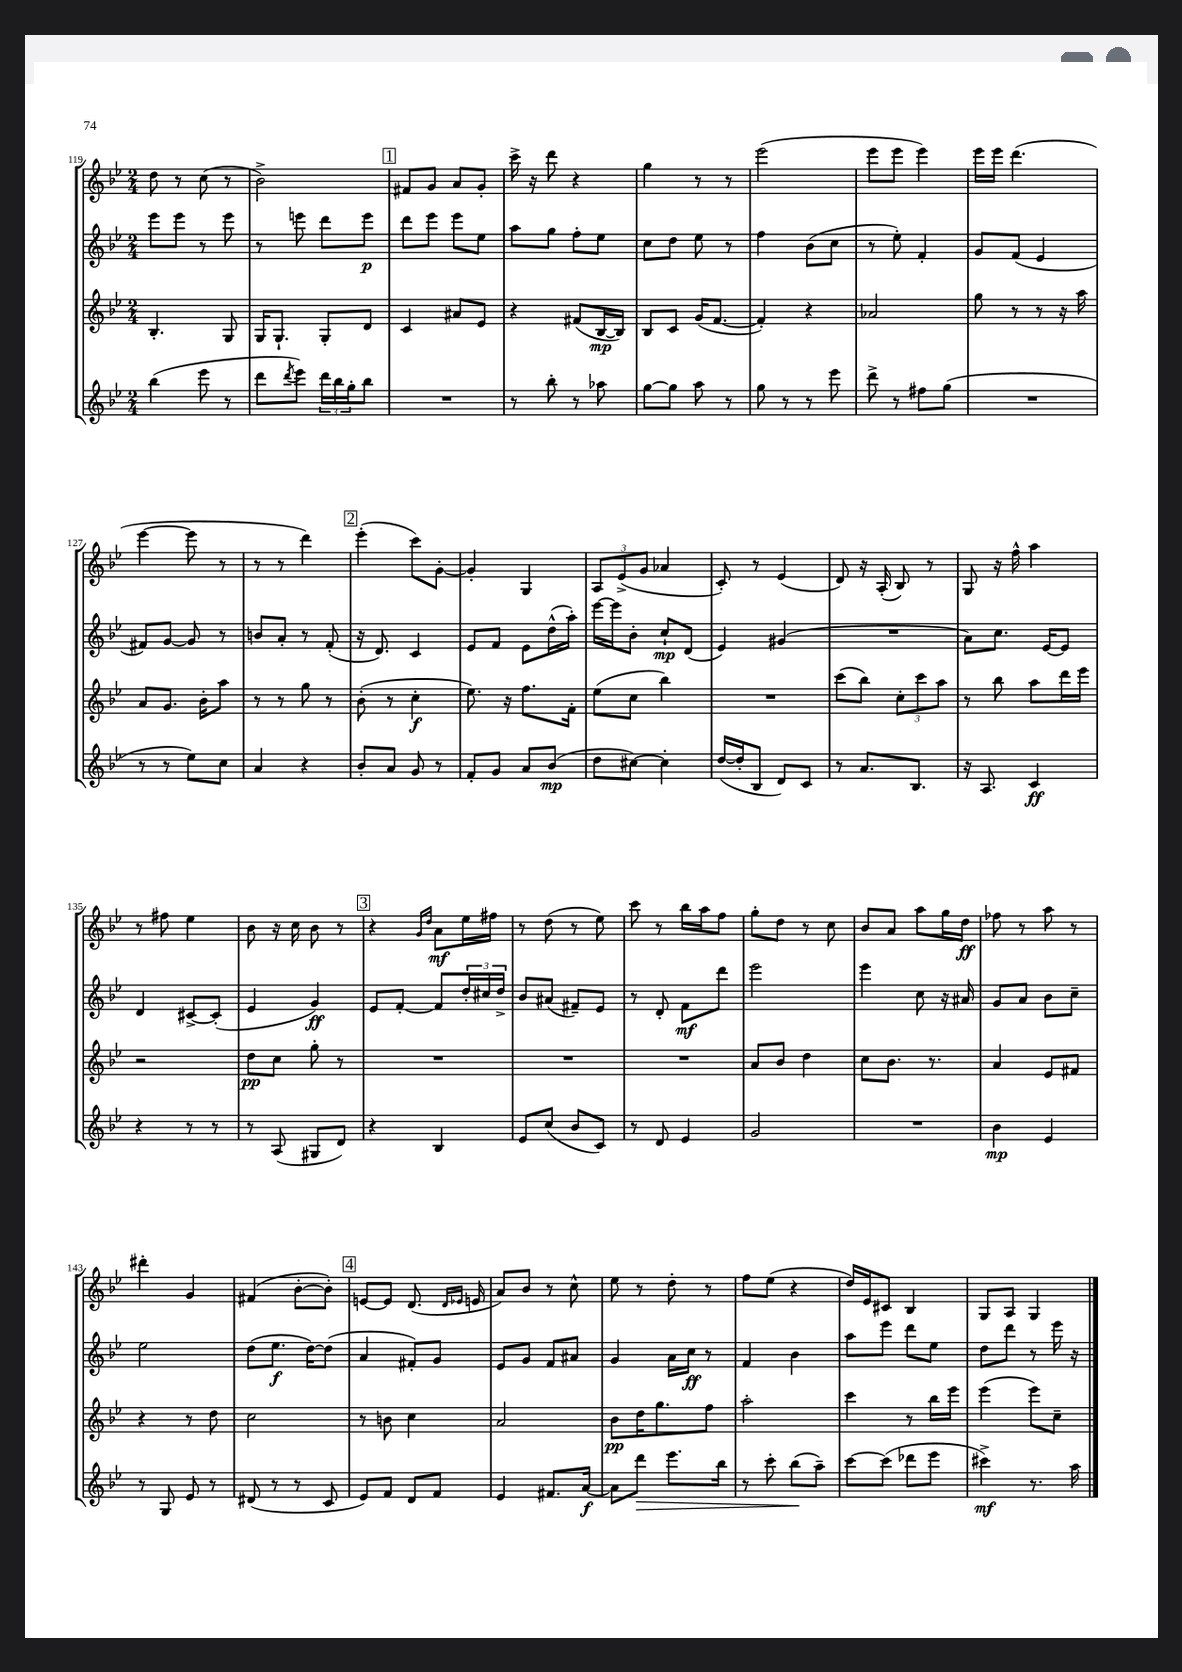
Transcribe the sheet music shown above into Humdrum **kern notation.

**kern	**dynam	**kern	**dynam	**kern	**dynam	**kern	**dynam
*part4	*part4	*part3	*part3	*part2	*part2	*part1	*part1
*staff4	*staff4	*staff3	*staff3	*staff2	*staff2	*staff1	*staff1
*clefG2	*	*clefG2	*	*clefG2	*	*clefG2	*
*k[b-e-]	*	*k[b-e-]	*	*k[b-e-]	*	*k[b-e-]	*
*M2/4	*	*M2/4	*	*M2/4	*	*M2/4	*
=119	=119	=119	=119	=119	=119	=119	=119
(4bb-\	.	4.B-'/	.	8eee-\L	.	8dd\	.
.	.	.	.	8eee-\J	.	8r	.
8eee-\	.	.	.	8r	.	(8cc\	.
8r	.	8G/	.	8eee-\	.	8r	.
=120	=120	=120	=120	=120	=120	=120	=120
8ddd\L	.	16G/KL	.	8r	.	2b-^\)	.
.	.	8.G`/J	.	.	.	.	.
8qddd/	.	.	.	.	.	.	.
8eee-\J)	.	.	.	8eeen\	.	.	.
24ddd\LL	.	8G'/L	.	8ddd\L	.	.	.
24bb-\	.	.	.	.	.	.	.
24gg'\J	.	.	.	.	.	.	.
8bb-\J	.	8d/J	.	8eee\J	p	.	.
!!LO:REH:place=s1:t=1
=121	=121	=121	=121	=121	=121	=121	=121
2r	.	4c/	.	8ddd\L	.	8f#X/L	.
.	.	.	.	8eee-\J	.	8g/J	.
.	.	8a#X/L	.	8eee-\L	.	8a/L	.
.	.	8e-/J	.	8ee-\J	.	8g'/J	.
=122	=122	=122	=122	=122	=122	=122	=122
8r	.	4r	.	8aa\L	.	16ccc^\	.
.	.	.	.	.	.	16r	.
8bb-'\	.	.	.	8gg\J	.	8ddd\	.
8r	.	(8f#X/L	.	8ff'\L	.	4r	.
8aa-X\	.	[16B-/L	mp	8ee-\J	.	.	.
.	.	16B-/JJ])	.	.	.	.	.
=123	=123	=123	=123	=123	=123	=123	=123
[8gg\L	.	8B-/L	.	8cc\L	.	4gg\	.
8gg\J]	.	8c/J	.	8dd\J	.	.	.
8aa\	.	(16g/KL	.	8ee-\	.	8r	.
.	.	[8.f/J	.	.	.	.	.
8r	.	.	.	8r	.	8r	.
=124	=124	=124	=124	=124	=124	=124	=124
8gg\	.	4f'/])	.	4ff\	.	(2eee-\	.
8r	.	.	.	.	.	.	.
8r	.	4r	.	(8b-\L	.	.	.
8eee-\	.	.	.	8cc\J	.	.	.
=125	=125	=125	=125	=125	=125	=125	=125
8ddd^\	.	2a-X/	.	8r	.	8eee-\L	.
8r	.	.	.	8ee-'\)	.	8eee-\J	.
8ff#X\L	.	.	.	4f'/	.	4eee-\)	.
(8gg\J	.	.	.	.	.	.	.
=126	=126	=126	=126	=126	=126	=126	=126
2r	.	8gg\	.	8g/L	.	16eee-\LL	.
.	.	.	.	.	.	16eee-\JJ	.
.	.	8r	.	(8f/J	.	(4.ddd\	.
.	.	8r	.	4e-/	.	.	.
.	.	16r	.	.	.	.	.
.	.	16aa\	.	.	.	.	.
!!LO:LB:g=z
=127	=127	=127	=127	=127	=127	=127	=127
8r	.	8a/L	.	8f#X/L)	.	[4eee-\	.
8r	.	8.g/J	.	[8g/J	.	.	.
8ee-\L)	.	.	.	8g/]	.	8eee-\]	.
.	.	16b-'\KL	.	.	.	.	.
8cc\J	.	8aa\J	.	8r	.	8r	.
=128	=128	=128	=128	=128	=128	=128	=128
4a/	.	8r	.	8bn/L	.	8r	.
.	.	8r	.	8a'/J	.	8r	.
4r	.	8gg\	.	8r	.	4ddd\)	.
.	.	8r	.	(8f'/	.	.	.
!!LO:REH:place=s1:t=2
=129	=129	=129	=129	=129	=129	=129	=129
8b-'/L	.	(8b-'\	.	16r	.	(4eee-'\	.
.	.	.	.	8.d/)	.	.	.
8a/J	.	8r	.	.	.	.	.
8g/	.	4cc'\	f	4c/	.	8ccc\L)	.
8r	.	.	.	.	.	[8g'\J	.
=130	=130	=130	=130	=130	=130	=130	=130
8f'/L	.	8.ee-\)	.	8e-/L	.	4g'/]	.
8g/J	.	.	.	8f/J	.	.	.
.	.	16r	.	.	.	.	.
8a/L	.	8.ff\L	.	8e-\L	.	4G/	.
(8b-/J	mp	.	.	(16dd^^\L	.	.	.
.	.	16f'\Jk	.	16aa'\JJ)	.	.	.
=131	=131	=131	=131	=131	=131	=131	=131
8dd\L	.	(8ee-\L	.	[16eee-\LL	.	12A/L	.
.	.	.	.	16eee-\J]	.	.	.
.	.	.	.	.	.	(12e-^/	.
[8cc#X\J)	.	8cc\J	.	8b-'\J	.	.	.
.	.	.	.	.	.	12g/J	.
4cc#'\]	.	4bb-\)	.	8cc`/L	mp	4a-X/	.
.	.	.	.	(8d/J	.	.	.
=132	=132	=132	=132	=132	=132	=132	=132
([16dd/LL	.	2r	.	4e-/)	.	8c'/)	.
16dd'/J]	.	.	.	.	.	.	.
8B-/J	.	.	.	.	.	8r	.
8d/L)	.	.	.	(4g#X/	.	(4e-/	.
8c/J	.	.	.	.	.	.	.
=133	=133	=133	=133	=133	=133	=133	=133
8r	.	(8ccc\L	.	2r	.	8d/)	.
8.a/L	.	8bb-\J)	.	.	.	16r	.
.	.	.	.	.	.	(16A'/	.
.	.	12cc'\L	.	.	.	8B-/)	.
8.B-/J	.	.	.	.	.	.	.
.	.	12ccc\	.	.	.	.	.
.	.	.	.	.	.	8r	.
.	.	12aa\J	.	.	.	.	.
=134	=134	=134	=134	=134	=134	=134	=134
16r	.	8r	.	8a\L)	.	8G/	.
8.A/	.	.	.	.	.	.	.
.	.	8bb-\	.	8.cc\J	.	16r	.
.	.	.	.	.	.	16ff^^\	.
4c/	ff	8aa\L	.	.	.	4aa\	.
.	.	.	.	[16e-/KL	.	.	.
.	.	16ddd\L	.	8e-/J]	.	.	.
.	.	16eee-\JJ	.	.	.	.	.
!!LO:LB:g=z
=135	=135	=135	=135	=135	=135	=135	=135
4r	.	2r	.	4d/	.	8r	.
.	.	.	.	.	.	8ff#X\	.
8r	.	.	.	[8c#X^/L	.	4ee-\	.
8r	.	.	.	(8c#'/J]	.	.	.
=136	=136	=136	=136	=136	=136	=136	=136
8r	.	8dd\L	pp	4e-/	.	8b-\	.
(8A/	.	8cc\J	.	.	.	16r	.
.	.	.	.	.	.	16cc\	.
8G#X/L	.	8gg'\	.	4g/)	ff	8b-\	.
8d/J)	.	8r	.	.	.	8r	.
!!LO:REH:place=s1:t=3
=137	=137	=137	=137	=137	=137	=137	=137
4r	.	2r	.	8e-/L	.	4r	.
.	.	.	.	[8f'/J	.	.	.
.	.	.	.	.	.	16qqg/LL	.
.	.	.	.	.	.	16qqdd/JJ	.
4B-/	.	.	.	8f/L]	.	8a\L	mf
.	.	.	.	24dd'/L	.	16ee-\L	.
.	.	.	.	24cc#X/	.	.	.
.	.	.	.	.	.	16ff#X\JJ	.
.	.	.	.	24dd^/JJ	.	.	.
=138	=138	=138	=138	=138	=138	=138	=138
8e-/L	.	2r	.	8b-/L	.	8r	.
(8cc/J	.	.	.	(8a#X/J	.	(8dd\	.
8b-/L	.	.	.	8f#X~/L)	.	8r	.
8c/J)	.	.	.	8e-/J	.	8ee-\)	.
=139	=139	=139	=139	=139	=139	=139	=139
8r	.	2r	.	8r	.	8ccc\	.
8d/	.	.	.	8d'/	.	8r	.
4e-/	.	.	.	8f\L	mf	16bb-\LL	.
.	.	.	.	.	.	16aa\J	.
.	.	.	.	8ddd\J	.	8ff\J	.
=140	=140	=140	=140	=140	=140	=140	=140
2g/	.	8a/L	.	2eee-\	.	8gg'\L	.
.	.	8b-/J	.	.	.	8dd\J	.
.	.	4dd\	.	.	.	8r	.
.	.	.	.	.	.	8cc\	.
=141	=141	=141	=141	=141	=141	=141	=141
2r	.	8cc\L	.	4eee-\	.	8b-/L	.
.	.	8.b-\J	.	.	.	8a/J	.
.	.	.	.	8cc\	.	8aa\L	.
.	.	8.r	.	.	.	.	.
.	.	.	.	16r	.	16gg\L	.
.	.	.	.	16a#X/	.	16dd\JJ	ff
=142	=142	=142	=142	=142	=142	=142	=142
4b-\	mp	4a/	.	8g/L	.	8ff-X\	.
.	.	.	.	8a/J	.	8r	.
4e-/	.	8e-/L	.	8b-\L	.	8aa\	.
.	.	8f#X/J	.	8cc~\J	.	8r	.
!!LO:LB:g=z
=143	=143	=143	=143	=143	=143	=143	=143
8r	.	4r	.	2ee-\	.	4ddd#X'\	.
8G/	.	.	.	.	.	.	.
8e-/	.	8r	.	.	.	4g/	.
8r	.	8dd\	.	.	.	.	.
=144	=144	=144	=144	=144	=144	=144	=144
(8d#X/	.	2cc\	.	(8dd\L	.	(4f#X/	.
8r	.	.	.	8.ee-\J	f	.	.
8r	.	.	.	.	.	[8b-'\L	.
.	.	.	.	[16dd\KL)	.	.	.
8c/	.	.	.	(8dd\J]	.	8b-'\J])	.
!!LO:REH:place=s1:t=4
=145	=145	=145	=145	=145	=145	=145	=145
8e-/L)	.	8r	.	4a/	.	[8en/L	.
8f/J	.	8bn\	.	.	.	8e/J]	.
8d/L	.	4cc\	.	8f#X'/L)	.	(8.d/	.
8f/J	.	.	.	8g/J	.	.	.
.	.	.	.	.	.	16qqd/LL	.
.	.	.	.	.	.	16qqe-X/JJ	.
.	.	.	.	.	.	16en/	.
=146	=146	=146	=146	=146	=146	=146	=146
4e-/	.	2a/	.	8e-/L	.	8a/L)	.
.	.	.	.	8g/J	.	8b-/J	.
8.f#X/L	.	.	.	8f/L	.	8r	.
.	.	.	.	8a#X/J	.	8cc^^\	.
[16a/Jk	f	.	.	.	.	.	.
=147	=147	=147	=147	=147	=147	=147	=147
8a\L]	.	8b-\L	pp	4g/	.	8ee-\	.
!	!LO:HP:b	!	!	!	!	!	!
8ddd\J	>	16dd\K	.	.	.	8r	.
.	.	8.gg\	.	.	.	.	.
8.eee-\L	.	.	.	16a\LL	.	8dd'\	.
.	.	.	.	16cc\JJ	ff	.	.
.	.	8ff\J	.	8r	.	8r	.
16bb-\Jk	.	.	.	.	.	.	.
=148	=148	=148	=148	=148	=148	=148	=148
8r	.	2aa'\	.	4f/	.	8ff\L	.
8ccc'\	.	.	.	.	.	(8ee-\J	.
(8bb-\L	.	.	.	4b-\	.	4r	.
8aa~\J)	]	.	.	.	.	.	.
=149	=149	=149	=149	=149	=149	=149	=149
[8ccc\L	.	4ccc\	.	8aa\L	.	16dd/LL)	.
.	.	.	.	.	.	16e-/J	.
(8ccc\J]	.	.	.	8eee-\J	.	8c#X/J	.
8ddd-X\L	.	8r	.	8ddd\L	.	4B-/	.
8eee-\J	.	16bb-\LL	.	8ee-\J	.	.	.
.	.	16eee-\JJ	.	.	.	.	.
=150	=150	=150	=150	=150	=150	=150	=150
4ccc#X^\)	mf	(4eee-\	.	8dd\L	.	8G/L	.
.	.	.	.	8ddd\J	.	8A/J	.
8.r	.	8eee-\L)	.	8r	.	4G/	.
.	.	8cc~\J	.	16eee-\	.	.	.
16aa\	.	.	.	16r	.	.	.
==	==	==	==	==	==	==	==
*-	*-	*-	*-	*-	*-	*-	*-
